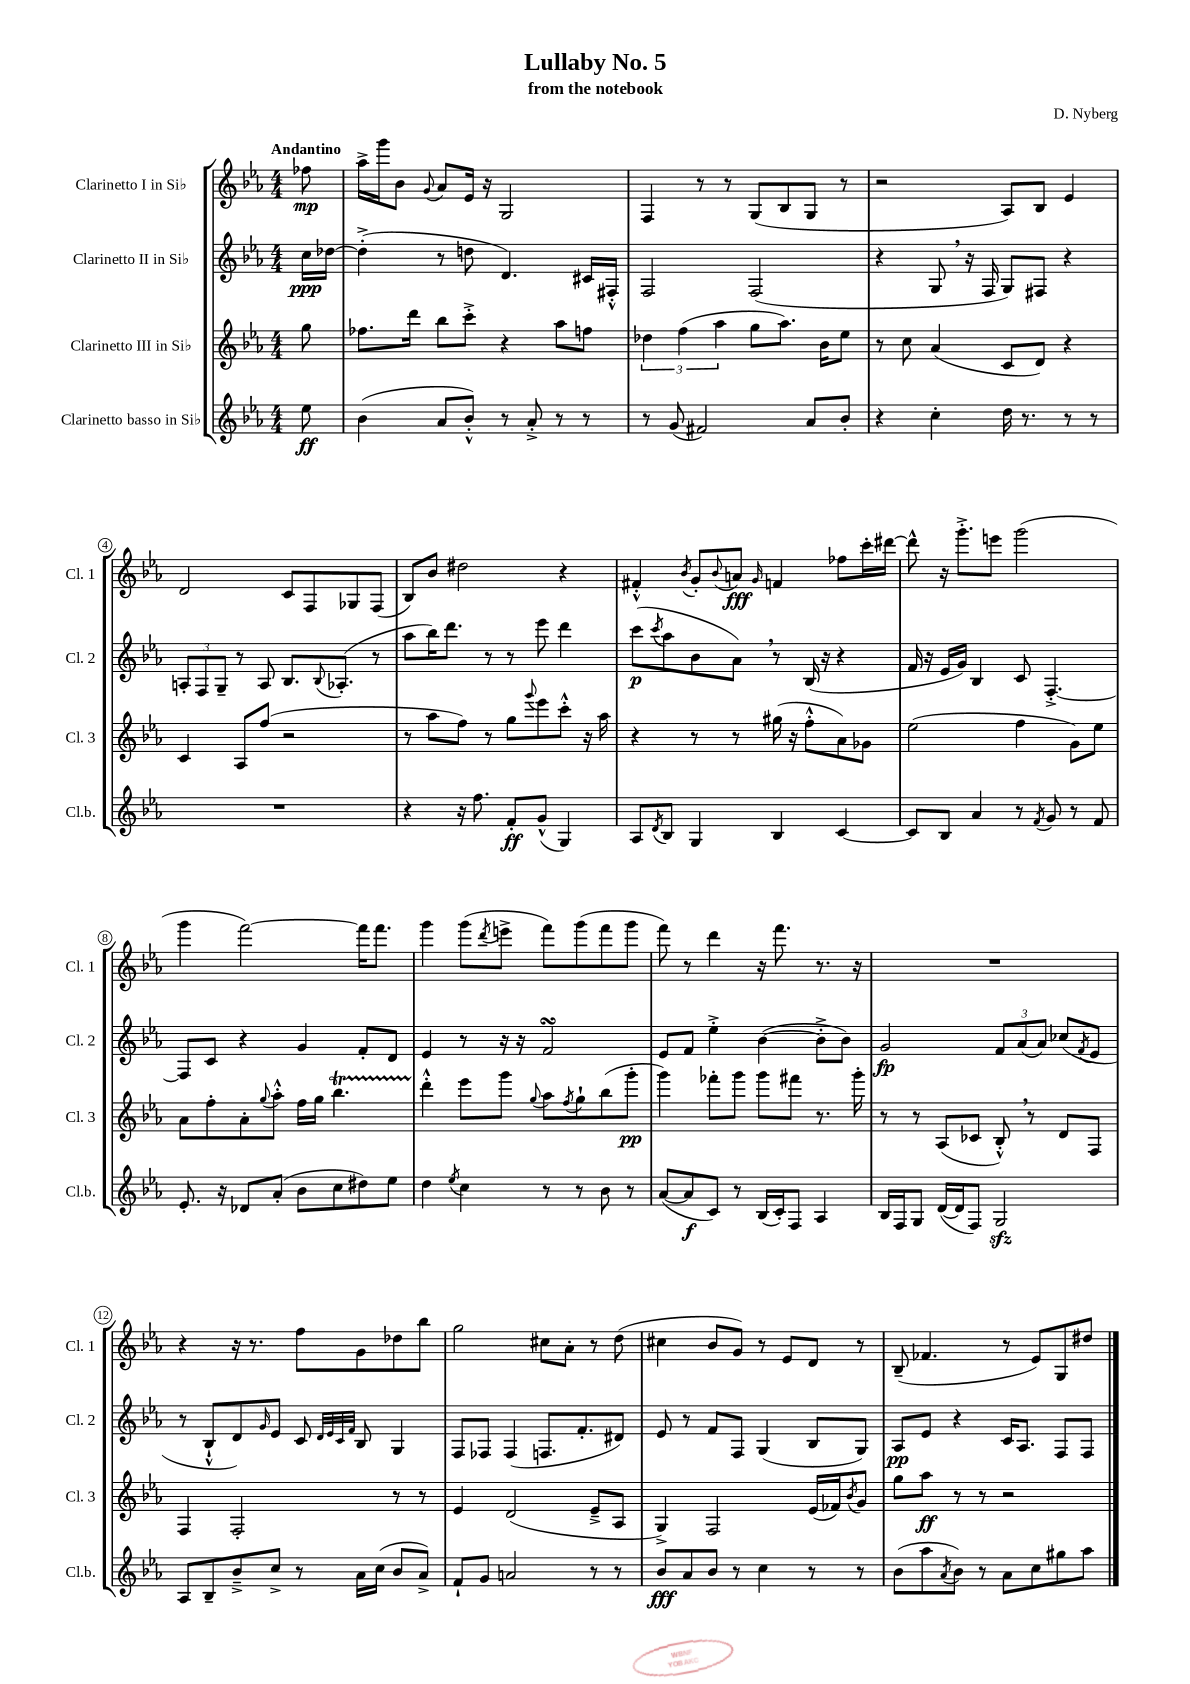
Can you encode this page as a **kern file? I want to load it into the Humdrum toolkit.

**kern	**kern	**kern	**kern
*staff4	*staff3	*staff2	*staff1
*clefG2	*clefG2	*clefG2	*clefG2
*k[b-e-a-]	*k[b-e-a-]	*k[b-e-a-]	*k[b-e-a-]
*M4/4	*M4/4	*M4/4	*M4/4
8ee-	8gg	16cc	8ff-
.	.	[16dd-	.
=	=	=	=
(4b-	8.ff-	(4dd-'^]	16aa-^
.	.	.	16ggg
.	.	.	8b-
.	16ddd	.	.
.	.	.	8qqg
8a-	8bb-	8r	8a-
8b-'^^)	8ccc'^	8dd	16e-
.	.	.	16r
8r	4r	4.d)	2G
8a-'^	.	.	.
8r	8aa-	.	.
8r	8ff	16c#	.
.	.	16F#'^^	.
=	=	=	=
8r	6dd-	2F	4F
(8g	.	.	.
.	(6ff	.	.
2f#)	.	.	8r
.	6aa-	.	.
.	.	.	8r
.	8gg	(2F	(8G
.	8.aa-)	.	8B-
8a-	.	.	8G
.	16b-	.	.
8b-'	8ee-	.	8r
=	=	=	=
4r	8r	4r	2r
.	8cc	.	.
4cc'	(4a-	8G	.
.	.	16r	.
.	.	16F	.
16dd	8c	8G)	8A-)
8.r	.	.	.
.	8d)	8F#	8B-
8r	4r	4r	4e-
8r	.	.	.
=	=	=	=
1r	4c	12A'	2d
.	.	12F	.
.	.	12G~	.
.	8A-	8r	.
.	(8ff	8A	.
.	2r	8.B-	8c
.	.	.	8F
.	.	8qqB-	.
.	.	(8.A-'	.
.	.	.	8G-
.	.	8r	(8F
=	=	=	=
4r	8r	8aa-	8B-)
.	8aa-	16bb-)	8b-
.	.	8.ddd	.
16r	8ff)	.	2dd#
8.ff	.	.	.
.	8r	8r	.
8f'	8gg	8r	.
.	8qqggg	.	.
(8g^^	8eee-	8eee-	.
4G)	8ccc'^^	4ddd	4r
.	16r	.	.
.	16aa-	.	.
=	=	=	=
8A-	4r	(8ccc	4f#'^^
8qd	.	8qccc	.
8B-	.	8aa-	.
.	.	.	8qb-
4G	8r	8b-	8g'
.	.	.	8qqb-
.	8r	8a-)	8a
.	.	.	16qqg
4B-	(16gg#	8r	4f
.	16r	.	.
.	8ff'^^	(16B-	.
.	.	16r	.
[4c	8a-)	4r	8ff-
.	8g-	.	16ccc'
.	.	.	[16ddd#
=	=	=	=
8c]	(2ee-	16f	8ddd#^^]
.	.	16r	.
8B-	.	16e-	16r
.	.	16g)	8.ggg'^
4a-	.	4B-	.
.	.	.	8eee
8r	4ff	8c	(2ggg
8qf	.	.	.
8g	.	[4.F'^	.
8r	8g)	.	.
8f	8ee-	.	.
=	=	=	=
8.e-'	8a-	8F]	4ggg
.	8ff'	8c	.
16r	.	.	.
8d-	8a-'	4r	[2fff)
.	8qqgg	.	.
(8a-'	8aa-'^^	.	.
8b-	16ff	4g	.
.	16gg	.	.
8cc	4.bb-	.	.
8dd#)	.	8f'	16fff]
.	.	.	8.fff
8ee-	.	8d	.
=	=	=	=
4dd	4ddd'^^	4e-	4ggg
8qee-	.	.	.
4cc	8eee-	8r	(8ggg
.	.	.	8qddd
.	8ggg	16r	8eee^
.	.	16r	.
.	8qqgg	.	.
8r	8aa-	2f	8fff)
.	8qff	.	.
8r	8gg`	.	(8ggg
8b-	(8bb-	.	8fff
8r	8ggg'	.	8ggg
=	=	=	=
([8a-	4ggg)	8e-	8fff)
8a-]	.	8f	8r
8c)	8fff-'	4ee-'^	4ddd
8r	8ggg	.	.
(16B-	8ggg	([4b-	16r
16c')	.	.	8.fff
8F	8fff#	.	.
4A-	8.r	8b-'^]	8.r
.	.	8b-)	.
.	16ggg'	.	16r
=	=	=	=
16B-	8r	2g	1r
16F	.	.	.
8G	8r	.	.
([16d	(8A-	.	.
16d]	.	.	.
8F)	8c-	.	.
2G	8B-'^^)	12f	.
.	.	(12a-	.
.	8r	.	.
.	.	12a-)	.
.	8d	(8cc-	.
.	.	8qf	.
.	8F	8e-	.
=	=	=	=
8A-	4F	8r	4r
8B-~	.	8B-`^^	.
8b-~^	2F'	8d)	16r
.	.	.	8.r
.	.	16qqg	.
8cc^	.	8e-	.
8r	.	8c	8ff
.	.	32qqd	.
.	.	32qqe-	.
.	.	32qqc	.
.	.	32qqf	.
16a-	.	8B-	8g
(16cc	.	.	.
8b-	8r	4G	8dd-
8a-^)	8r	.	8bb-
=	=	=	=
8f`	4e-	8F	2gg
8g	.	8F-	.
2a	(2d	(4F-	.
.	.	8.F	8cc#
.	.	.	8a-'
.	.	8.f'	.
8r	8e-~^	.	8r
8r	8A-	8d#)	(8dd
=	=	=	=
8b-	4G^)	8e-	4cc#
8a-	.	8r	.
8b-	2F	8f	8b-
8r	.	8F	8g)
4cc	.	(4G	8r
.	.	.	8e-
8r	(16e-	8B-	8d
.	16f-)	.	.
.	8qb-	.	.
8r	8g	8G)	8r
=	=	=	=
(8b-	8gg	8A-	(8B-~
8aa-	8aa-	8e-	4.f-
8qa-	.	.	.
8b-)	8r	4r	.
8r	8r	.	.
8a-	2r	16c	8r
.	.	8.A-	.
8cc	.	.	8e-)
8gg#	.	8F	8G
8aa-	.	8F	8dd#
==	==	==	==
*-	*-	*-	*-
